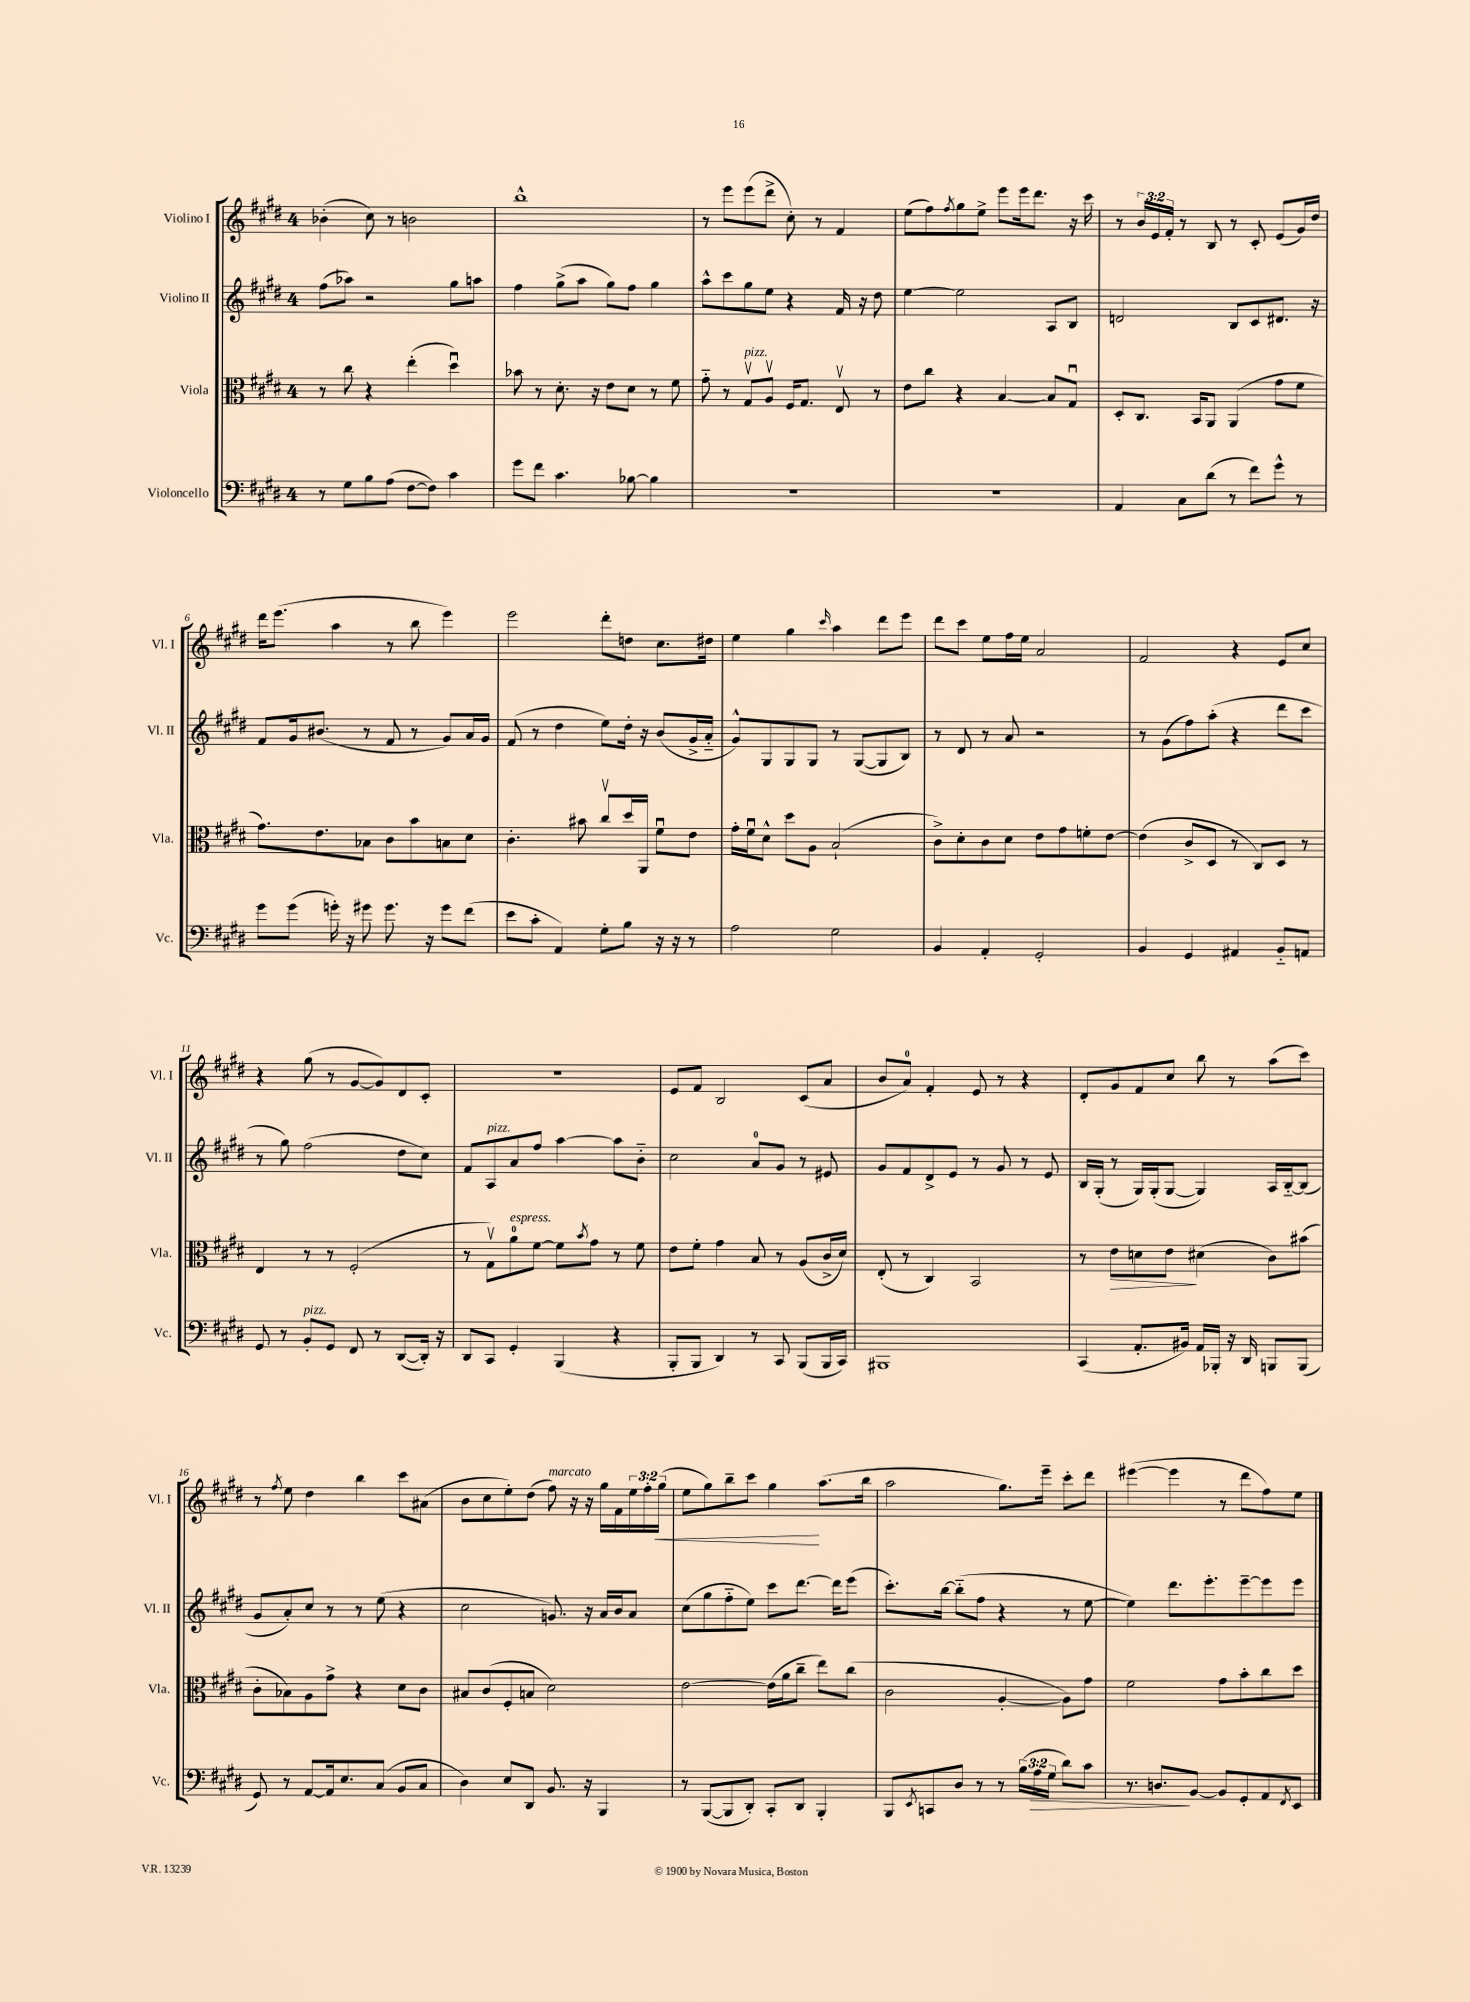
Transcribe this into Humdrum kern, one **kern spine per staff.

**kern	**dynam	**kern	**dynam	**kern	**kern	**dynam
*part4	*part4	*part3	*part3	*part2	*part1	*part1
*staff4	*staff4	*staff3	*staff3	*staff2	*staff1	*staff1
*I"Violoncello	*	*I"Viola	*	*I"Violino II	*I"Violino I	*
*I'Vc.	*	*I'Vla.	*	*I'Vl. II	*I'Vl. I	*
*clefF4	*	*clefC3	*	*clefG2	*clefG2	*
*k[f#c#g#d#]	*	*k[f#c#g#d#]	*	*k[f#c#g#d#]	*k[f#c#g#d#]	*
*M4/4	*	*M4/4	*	*M4/4	*M4/4	*
=1	=1	=1	=1	=1	=1	=1
8r	.	8r	.	(8ff#\L	(4b-X'\	.
8G#\L	.	8cc#\	.	8aa-X\J)	.	.
8B\	.	4r	.	2r	8cc#\)	.
(8A\J	.	.	.	.	8r	.
[8F#\L	.	(4ee'\	.	.	2bn\	.
8F#\J])	.	.	.	.	.	.
4c#\	.	4dd#u\)	.	8gg#\L	.	.
.	.	.	.	8aan\J	.	.
=2	=2	=2	=2	=2	=2	=2
8g#\L	.	8b-X\	.	4ff#\	1bb^^	.
8f#\J	.	8r	.	.	.	.
4.c#\	.	8.d#'\	.	(8gg#^\L	.	.
.	.	.	.	8aa\J	.	.
.	.	16r	.	.	.	.
.	.	8e\L	.	8gg#\L)	.	.
[8B-X\	.	8d#\J	.	8ff#\J	.	.
4B-\]	.	8r	.	4gg#\	.	.
.	.	8f#\	.	.	.	.
=3	=3	=3	=3	=3	=3	=3
1r	.	8g#\	.	8aa^^\L	8r	.
.	.	8r	.	8ccc#\	8eee\L	.
!	!	!LO:TX:a:i:t=pizz.	!	!	!	!
.	.	8G#v/L	.	8gg#\	(8eee\	.
.	.	8Av/J	.	8ee\J	8ddd#^\J	.
.	.	16F#/KL	.	4r	8cc#'\)	.
.	.	8.G#/J	.	.	.	.
.	.	.	.	.	8r	.
.	.	8Ev/	.	16f#/	4f#/	.
.	.	.	.	16r	.	.
.	.	8r	.	8dd#\	.	.
=4	=4	=4	=4	=4	=4	=4
1r	.	8e\L	.	[4ee\	(8ee\L	.
.	.	8cc#\J	.	.	8ff#\)	.
.	.	.	.	.	8qff#/	.
.	.	4r	.	2ee\]	8gg#\	.
.	.	.	.	.	8ee^\J	.
.	.	[4B/	.	.	8eee\L	.
.	.	.	.	.	16eee\k	.
.	.	.	.	.	8.ddd#\J	.
.	.	8B/L]	.	8A/L	.	.
.	.	8G#u/J	.	8B/J	16r	.
.	.	.	.	.	16ccc#\	.
=5	=5	=5	=5	=5	=5	=5
4AA/	.	8D#'/L	.	2dn/	8r	.
.	.	8.C#/J	.	.	24b/LL	.
.	.	.	.	.	24e/	.
.	.	.	.	.	24f#'/JJ	.
8C#\L	.	.	.	.	8r	.
.	.	16BB/KL	.	.	.	.
(8d#\J	.	8AA/J	.	.	8B/	.
8r	.	(4AA/	.	8B/L	8r	.
8f#\L)	.	.	.	8c#/	8c#'/	.
8g#^^\J	.	8g#\L	.	8.d#X/J	(8e/L	.
8r	.	8f#\J	.	.	16g#/L)	.
.	.	.	.	16r	16dd#/JJ	.
!!LO:LB:g=z
=6	=6	=6	=6	=6	=6	=6
8g#\L	.	8.g#\L)	.	8f#/L	16ddd#\KL	.
.	.	.	.	.	(8.eee\J	.
(8g#\J	.	.	.	16g#/k	.	.
.	.	8.e\	.	(8.b#X/J	.	.
16gn'\)	.	.	.	.	4aa\	.
16r	.	.	.	.	.	.
8g#X\	.	8B-X\J	.	8r	.	.
8.g#\	.	8c#\L	.	8f#/	8r	.
.	.	8b\	.	8r	8bb\	.
16r	.	.	.	.	.	.
8g#\L	.	8Bn\	.	8g#/L)	4eee\)	.
(8f#\J	.	8d#\J	.	16a/L	.	.
.	.	.	.	16g#/JJ	.	.
=7	=7	=7	=7	=7	=7	=7
8e\L	.	4.c#'\	.	(8f#/	2eee\	.
8c#'\J	.	.	.	8r	.	.
4AA/)	.	.	.	4dd#\	.	.
.	.	8b#X\	.	.	.	.
8G#'\L	.	8cc#v/L	.	8ee\L)	8ddd#'\L	.
8B\J	.	16dd#/L	.	16dd#'\Jk	8ddn\J	.
.	.	16AA/JJ	.	16r	.	.
16r	.	8f#u\L	.	(8b/L	8.cc#\L	.
16r	.	.	.	.	.	.
8r	.	8e\J	.	16g#^/L	.	.
.	.	.	.	16a/JJ	16dd#X\Jk	.
=8	=8	=8	=8	=8	=8	=8
2A\	.	16g#'\LL	.	8g#^^/L)	4ee\	.
.	.	16f#u\J	.	.	.	.
.	.	8d#^^\J	.	8G#/	.	.
.	.	8dd#\L	.	8G#/	4gg#\	.
.	.	8A\J	.	8G#/J	.	.
.	.	.	.	.	16qqccc#/	.
2G#\	.	(2B`/	.	8r	4aa\	.
.	.	.	.	([8G#/L	.	.
.	.	.	.	8G#/]	8ddd#\L	.
.	.	.	.	8B/J)	8eee\J	.
=9	=9	=9	=9	=9	=9	=9
4BB/	.	8c#^\L)	.	8r	8ddd#\L	.
.	.	8d#'\	.	8d#/	8ccc#\J	.
4AA'/	.	8c#\	.	8r	8ee\L	.
.	.	8d#\J	.	8a/	16ff#\L	.
.	.	.	.	.	16ee\JJ	.
2GG#'/	.	8e\L	.	2r	2a/	.
.	.	8g#\	.	.	.	.
.	.	8fn'\	.	.	.	.
.	.	[8e\J	.	.	.	.
=10	=10	=10	=10	=10	=10	=10
4BB/	.	(4e\]	.	8r	2f#/	.
.	.	.	.	(8g#\L	.	.
4GG#/	.	8c#^/L	.	8ff#\)	.	.
.	.	8D#/J	.	(8aa'\J	.	.
4AA#X/	.	8r	.	4r	4r	.
.	.	8C#/L)	.	.	.	.
8BB/L	.	8D#/J	.	8ddd#\L	8e/L	.
8AAn/J	.	8r	.	8ccc#\J	8cc#/J	.
!!LO:LB:g=z
=11	=11	=11	=11	=11	=11	=11
8GG#/	.	4E/	.	8r	4r	.
8r	.	.	.	8gg#\)	.	.
!LO:TX:a:i:t=pizz.	!	!	!	!	!	!
8BB'/L	.	8r	.	(2ff#\	(8gg#\	.
8GG#/J	.	8r	.	.	8r	.
8FF#/	.	(2F#'/	.	.	[8g#/L	.
8r	.	.	.	.	8g#/])	.
([8DD#/L	.	.	.	8dd#\L	8d#/	.
16DD#'/Jk])	.	.	.	8cc#\J)	8c#'/J	.
16r	.	.	.	.	.	.
=12	=12	=12	=12	=12	=12	=12
8DD#/L	.	8r	.	8f#/L	1r	.
!	!	!	!	!LO:TX:a:i:t=pizz.	!	!
8CC#/J	.	8G#v\L)	.	8A/	.	.
!	!	!LO:TX:a:i:t=espress.	!	!	!	!
4GG#'/	.	8a\	.	8a/	.	.
.	.	[8f#\J	.	8ff#/J	.	.
(4BBB/	.	8f#\L]	.	[4aa\	.	.
.	.	8qb/	.	.	.	.
.	.	8g#\J	.	.	.	.
4r	.	8r	.	8aa\L]	.	.
.	.	8f#\	.	8b\J	.	.
=13	=13	=13	=13	=13	=13	=13
8BBB'/L	.	8e\L	.	2cc#\	8e/L	.
8BBB/J	.	8f#'\J	.	.	8f#/J	.
4DD#/)	.	4g#\	.	.	2B/	.
8r	.	8B/	.	8a/L	.	.
8CC#/	.	8r	.	8g#/J	.	.
(8BBB/L	.	(8A/L	.	8r	(8c#/L	.
16BBB/L	.	16c#^/L	.	8e#X/	8a/J	.
16CC#/JJ)	.	16d#/JJ)	.	.	.	.
=14	=14	=14	=14	=14	=14	=14
1BBB#X	.	(8E'/	.	8g#/L	8b/L	.
.	.	8r	.	8f#/	8a/J)	.
.	.	4C#/)	.	8d#^/	4f#'/	.
.	.	.	.	8e/J	.	.
.	.	2BB/	.	8r	8e/	.
.	.	.	.	8g#/	8r	.
.	.	.	.	8r	4r	.
.	.	.	.	8e/	.	.
=15	=15	=15	=15	=15	=15	=15
(4CC#/	.	8r	.	16B/LL	8d#'/L	.
.	.	.	.	(16G#'/JJ	.	.
!	!	!	!LO:HP:b	!	!	!
.	.	8e\L	>	8r	8g#/	.
8.AA'/L	.	8dn\	.	16G#/LL)	8f#/	.
.	.	.	.	(16G#'/J	.	.
.	.	8e\J	.	[8G#/J	8cc#/J	.
16BB#X/Jk)	.	.	.	.	.	.
16AA/LL	.	(4d#X\	]	4G#/])	8bb\	.
16BBB-X'/JJ	.	.	.	.	.	.
16r	.	.	.	.	8r	.
16DD#/	.	.	.	.	.	.
8BBBn/L	.	8c#\L)	.	16A/LL	(8aa\L	.
.	.	.	.	[16B/J	.	.
(8BBB/J	.	(8b#X\J	.	(8B/J]	8ccc#\J)	.
!!LO:LB:g=z
=16	=16	=16	=16	=16	=16	=16
8GG#/)	.	8c#'\L	.	8g#/L	8r	.
.	.	.	.	.	8qff#/	.
8r	.	8B-X\)	.	8a'/)	8ee\	.
[8AA/L	.	8A\	.	8cc#/J	4dd#\	.
16AA/k]	.	8g#^\J	.	8r	.	.
8.E/	.	.	.	.	.	.
.	.	4r	.	8r	4bb\	.
(8C#/J	.	.	.	(8ee\	.	.
8BB/L	.	8d#\L	.	4r	8ccc#\L	.
8C#/J	.	8c#\J	.	.	(8a#X\J	.
=17	=17	=17	=17	=17	=17	=17
4D#\)	.	8B#X/L	.	2cc#\	8b\L	.
.	.	(8c#/	.	.	8cc#\	.
8E/L	.	8F#'/	.	.	8ee'\)	.
8DD#/J	.	8Bn/J	.	.	(8dd#\J	.
!	!	!	!	!	!LO:TX:a:i:t=marcato	!
8.BB/	.	2d#\)	.	8.gn/)	8ff#\)	.
.	.	.	.	.	16r	.
16r	.	.	.	16r	16r	.
4BBB/	.	.	.	16a/LL	16gg#\LL	.
.	.	.	.	16b/J	16f#\	.
.	.	.	.	8a/J	24ee\	.
.	.	.	.	.	24ff#'\	.
!	!	!	!	!	!	!LO:HP:b
.	.	.	.	.	(24gg#\JJ	<
=18	=18	=18	=18	=18	=18	=18
8r	.	[2e\	.	(8cc#\L	8ee\L	.
([8BBB/L	.	.	.	8gg#\	8gg#\)	.
8BBB/]	.	.	.	8ff#\	8bb~\	.
8DD#'/J)	.	.	.	8ee\J)	8ccc#\J	.
8CC#'/L	.	(16e\LL]	.	8ccc#\L	4gg#\	.
.	.	16a\J	.	.	.	.
8DD#/J	.	8cc#~\J	.	[8.ddd#\J	.	.
4BBB'/	.	8ee\L)	.	.	(8.aa\L	[
.	.	.	.	16ddd#\KL]	.	.
.	.	(8cc#\J	.	(8eee\J	.	.
.	.	.	.	.	16bb\Jk	.
=19	=19	=19	=19	=19	=19	=19
8BBB/L	.	2c#\	.	8.ccc#'\L)	2aa\	.
8qEE/	.	.	.	.	.	.
8CCn/	.	.	.	.	.	.
.	.	.	.	[16bb\Jk	.	.
8D#/J	.	.	.	(8bb\L]	.	.
8r	.	.	.	8ff#\J	.	.
8r	.	[4A'/	.	4r	8.gg#\L)	.
(24B\LL	.	.	.	.	.	.
!	!LO:HP:b	!	!	!	!	!
24A\	>	.	.	.	.	.
.	.	.	.	.	16eee~\Jk	.
24G#\JJ	.	.	.	.	.	.
8d#\L)	.	8A\L])	.	8r	8ccc#'\L	.
8c#\J	.	8g#\J	.	[8ee\	8ddd#\J	.
=20	=20	=20	=20	=20	=20	=20
8.r	.	2f#\	.	4ee\])	([4eee#X\	.
8.Dn/L	.	.	.	.	.	.
.	.	.	.	8.ddd#\L	4eee#\]	.
[8BB/J	]	.	.	.	.	.
.	.	.	.	8.eee'\	.	.
8BB/L]	.	8g#\L	.	.	8r	.
8GG#'/	.	8b'\	.	[8eee~\	8ddd#\L	.
8AA/	.	8cc#\	.	8eee\]	8ff#\)	.
8qFF#/	.	.	.	.	.	.
8EE/J	.	8dd#\J	.	8eee\J	8ee\J	.
==	==	==	==	==	==	==
*-	*-	*-	*-	*-	*-	*-
